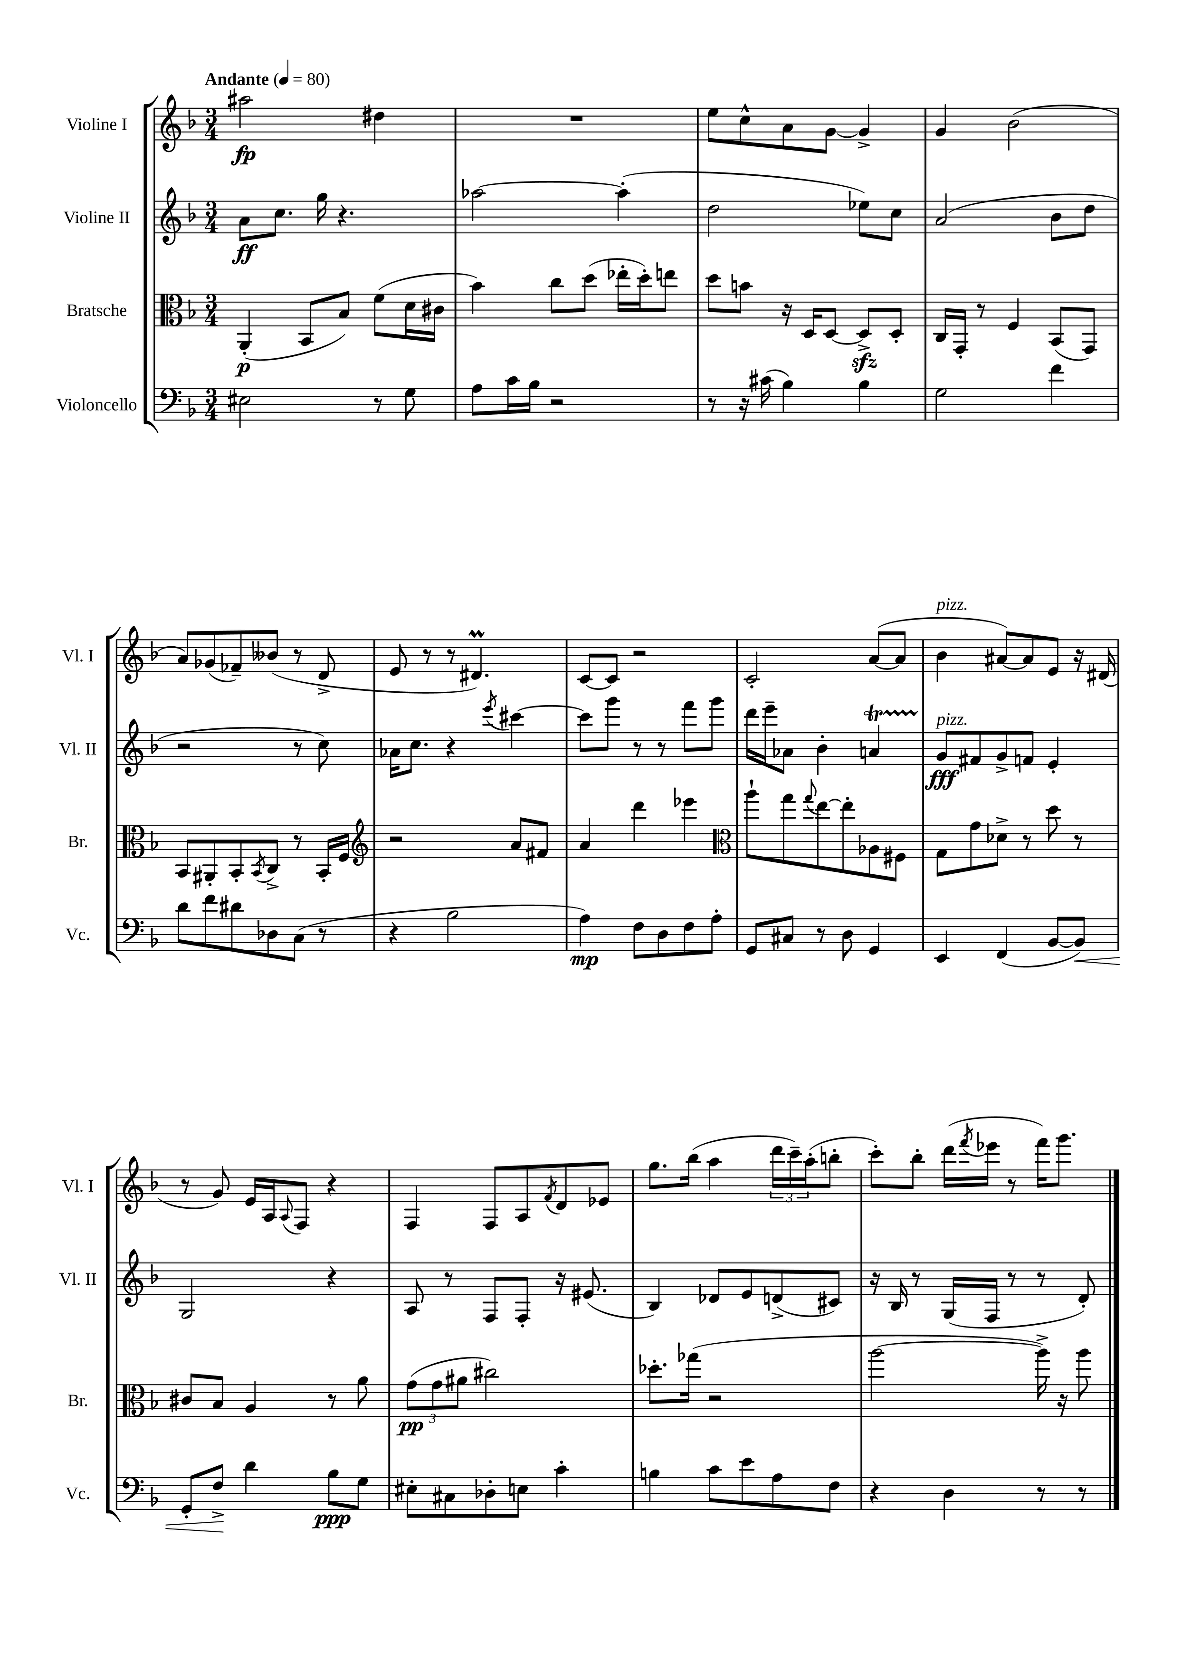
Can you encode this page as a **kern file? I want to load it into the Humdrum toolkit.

**kern	**kern	**kern	**kern
*staff4	*staff3	*staff2	*staff1
*clefF4	*clefC3	*clefG2	*clefG2
*k[b-]	*k[b-]	*k[b-]	*k[b-]
*M3/4	*M3/4	*M3/4	*M3/4
*MM80	*MM80	*MM80	*MM80
2E#	(4AA'	8a	2aa#
.	.	8.cc	.
.	8BB-	.	.
.	.	16gg	.
.	8B-)	4.r	.
8r	(8f	.	4dd#
8G	16d	.	.
.	16c#	.	.
=	=	=	=
8A	4b-)	[2aa-	2.r
16c	.	.	.
16B-	.	.	.
2r	8cc	.	.
.	(8dd	.	.
.	16ee-'	(4aa-']	.
.	16dd')	.	.
.	8ee	.	.
=	=	=	=
8r	8dd	2dd	8ee
16r	8b	.	8cc^^
(16c#	.	.	.
4B-)	16r	.	8a
.	16D	.	.
.	[8D	.	[8g
4B-	8D^]	8ee-)	4g^]
.	8D'	8cc	.
=	=	=	=
2G	16C	(2a	4g
.	16GG'	.	.
.	8r	.	.
.	4F	.	(2b-
4f	(8BB-	8b-	.
.	8GG)	8dd	.
=	=	=	=
8d	8BB-	2r	8a)
8f	8AA#'	.	(8g-
8d#	8BB-'	.	8f-~)
.	8qBB-	.	.
8D-	8C^	.	(8b--
(8C	8r	8r	8r
8r	16BB-'	8cc)	8d^
.	16F	.	.
=	=	=	=
*	*clefG2	*	*
4r	2r	16a-	8e
.	.	8.cc	.
.	.	.	8r
2B-	.	4r	8r
.	.	.	4.d#)
.	.	8qeee	.
.	8a	[4ccc#	.
.	8f#	.	.
=	=	=	=
4A)	4a	8ccc#]	[8c
.	.	8ggg	8c]
8F	4ddd	8r	2r
8D	.	8r	.
8F	4eee-	8fff	.
8A'	.	8ggg	.
=	=	=	=
*	*clefC3	*	*
8GG	8aa`	16ddd	2c'
.	.	16eee~	.
8C#	8gg	8a-	.
.	8qqgg	.	.
8r	[8ee	4b-'	.
8D	8ee']	.	.
4GG	8A-	4a	([8a
.	8F#	.	8a]
=	=	=	=
4EE	8G	8g	4b-
.	8g	8f#	.
(4FF	8d-^	8g^	[8a#)
.	8r	8f	8a#]
[8BB-	8dd	4e'	8e
8BB-])	8r	.	16r
.	.	.	(16d#
=	=	=	=
8GG'	8c#	2G	8r
8F^	8B-	.	8g)
4d	4A	.	16e
.	.	.	16A
.	.	.	8qqA
.	.	.	8F
8B-	8r	4r	4r
8G	8a	.	.
=	=	=	=
8E#'	(12g	8A	4F
.	12g	.	.
8C#	.	8r	.
.	12a#	.	.
8D-'	2cc#)	8F	8F
8E	.	8F'	8A
.	.	.	8qf
4c'	.	16r	8d
.	.	(8.e#	.
.	.	.	8e-
=	=	=	=
4B	8.dd-'	4B-)	8.gg
.	(16gg-	.	(16bb-
8c	2r	8d-	4aa
8e	.	8e	.
8A	.	(8d^	24ddd
.	.	.	24ccc~)
.	.	.	(24aa'
8F	.	8c#)	8bb'
=	=	=	=
4r	[2aa	16r	8ccc')
.	.	16B-	.
.	.	8r	8bb-'
4D	.	(16G	(16ddd
.	.	.	8qfff
.	.	16F	16eee-
.	.	8r	8r
8r	16aa^])	8r	16fff)
.	16r	.	8.ggg
8r	8aa	8d')	.
==	==	==	==
*-	*-	*-	*-
